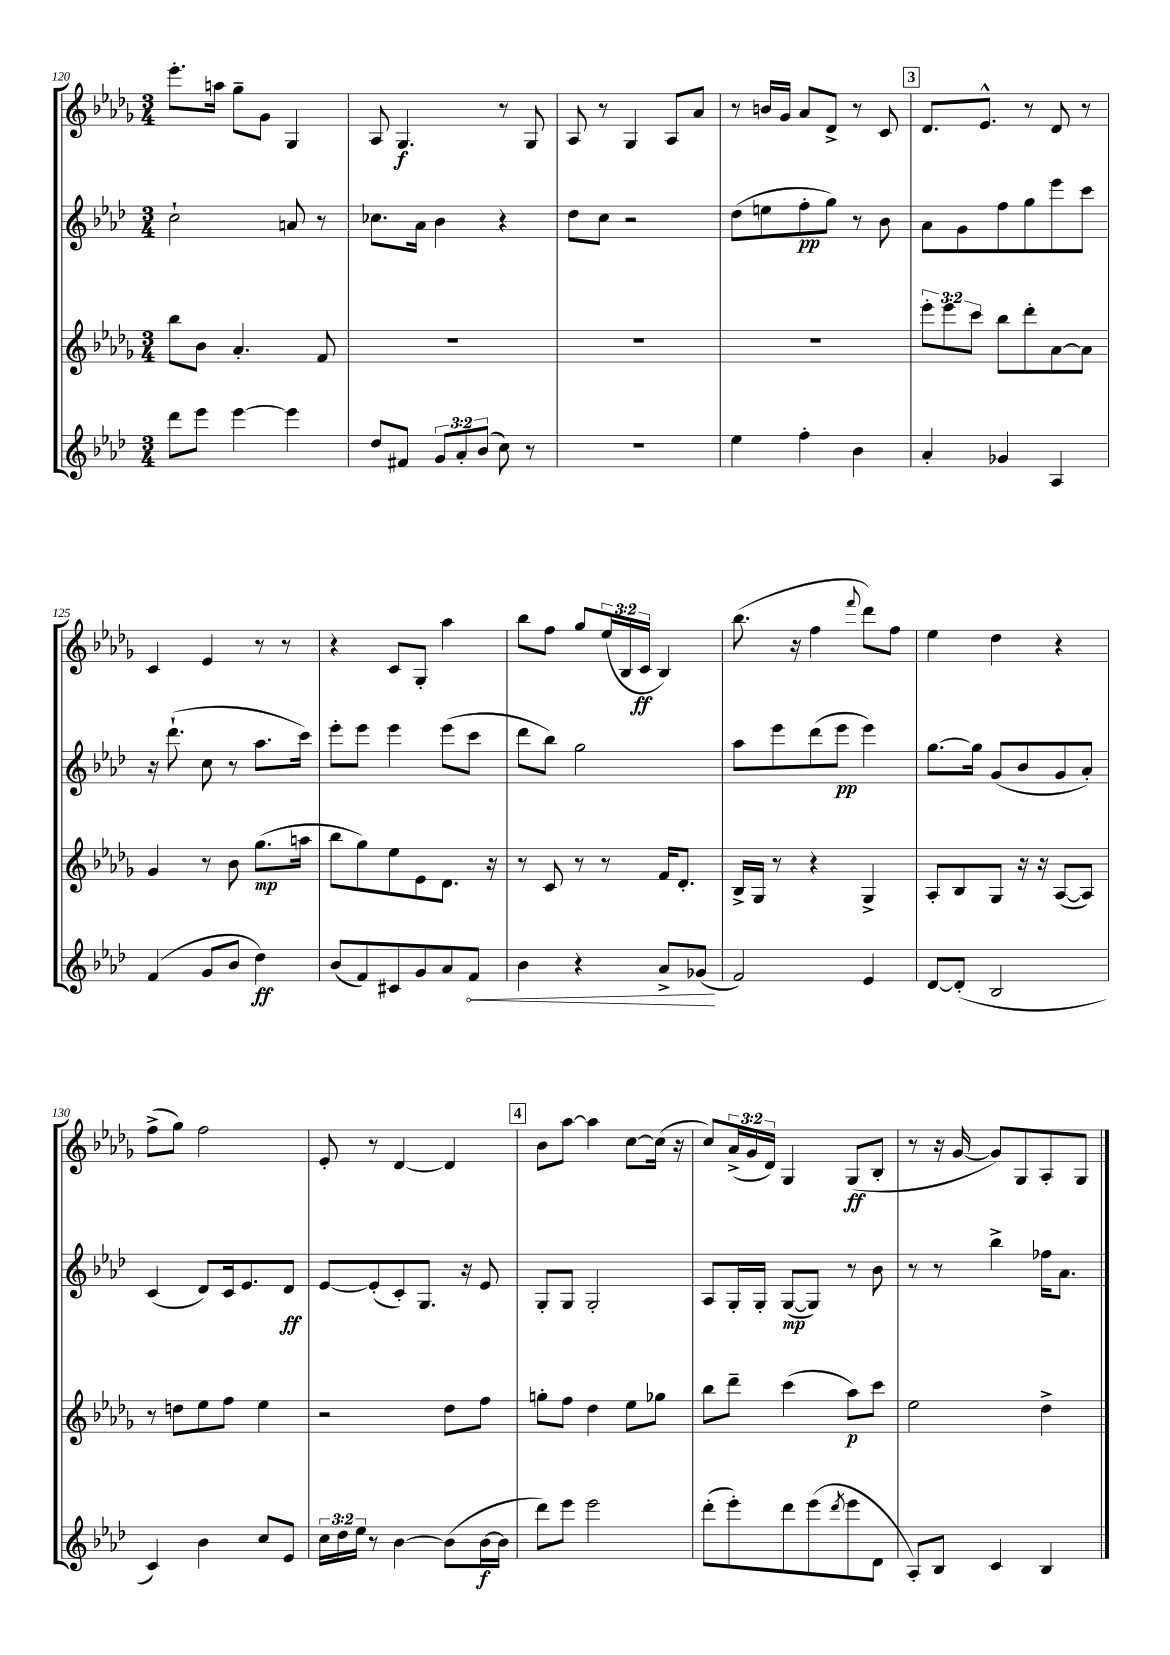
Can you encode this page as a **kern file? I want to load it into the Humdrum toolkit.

**kern	**kern	**kern	**kern
*staff4	*staff3	*staff2	*staff1
*clefG2	*clefG2	*clefG2	*clefG2
*k[b-e-a-d-]	*k[b-e-a-d-g-]	*k[b-e-a-d-]	*k[b-e-a-d-g-]
*M3/4	*M3/4	*M3/4	*M3/4
8ddd-\L	8bb-\L	2cc`\	8.eee-'\L
8eee-\J	8b-\J	.	.
.	.	.	16aa\Jk
[4eee-\	4.a-'/	.	8gg-~\L
.	.	.	8g-\J
4eee-\]	.	8a/	4G-/
.	8f/	8r	.
=	=	=	=
8dd-/L	2.r	8.cc-\L	8A-/
8f#/J	.	.	4.G-/
.	.	16a-\Jk	.
12g/L	.	4b-\	.
12a-'/	.	.	.
(12b-/J	.	.	.
8cc\)	.	4r	8r
8r	.	.	8G-/
=	=	=	=
2.r	2.r	8dd-\L	8A-/
.	.	8cc\J	8r
.	.	2r	4G-/
.	.	.	8A-/L
.	.	.	8a-/J
=	=	=	=
4ee-\	2.r	(8dd-\L	8r
.	.	8ee\	16b/LL
.	.	.	16g-/JJ
4ff'\	.	8ff'\	8a-/L
.	.	8gg\J)	8d-^/J
4b-\	.	8r	8r
.	.	8b-\	8c/
=	=	=	=
4a-'/	12eee-'\L	8a-\L	8.d-/L
.	12eee-\	.	.
.	.	8g\	.
.	12ccc\J	.	.
.	.	.	8.e-^^/J
4g-/	8bb-\L	8ff\	.
.	8ddd-'\	8gg\	8r
4A-/	[8a-\	8eee-\	8d-/
.	8a-\]J	8ccc\J	8r
=	=	=	=
(4f/	4g-/	16r	4c/
.	.	(8.ddd-`\	.
8g/L	8r	8cc\	4e-/
8b-/J	8b-\	8r	.
4dd-\)	(8.gg-\L	8.aa-\L	8r
.	.	.	8r
.	16aa\Jk	16ccc\Jk)	.
=	=	=	=
(8b-/L	8bb-\L	8eee-'\L	4r
8f/)	8gg-\)	8eee-\J	.
8c#/	8ee-\	4eee-\	8c/L
8g/	8e-\	.	8G-'/J
8a-/	8.d-\J	(8eee-\L	4aa-\
8f/J	.	8ccc\J	.
.	16r	.	.
=	=	=	=
4b-\	8r	8ddd-\L	8bb-\L
.	8c/	8bb-\J)	8ff\J
4r	8r	2gg\	8gg-/L
.	8r	.	(24ee-/L
.	.	.	24B-/
.	.	.	24c/JJ
8a-^/L	16f/LK	.	4B-/)
.	8.d-'/J	.	.
(8g-/J	.	.	.
=	=	=	=
2f/)	16B-^/LL	8aa-\L	(8.bb-\
.	16G-/JJ	.	.
.	8r	8eee-\	.
.	.	.	16r
.	4r	(8ddd-\	4ff\
.	.	8eee-\J	.
.	.	.	8qqfff/
4e-/	4G-^/	4eee-\)	8ddd-\L)
.	.	.	8ff\J
=	=	=	=
[8d-/L	8A-'/L	[8.gg\L	4ee-\
(8d-'/]J	8B-/	.	.
.	.	16gg\]Jk	.
2B-/	8G-/J	(8g/L	4dd-\
.	16r	8b-/	.
.	16r	.	.
.	([8A-/L	8g/	4r
.	8A-/]J)	8a-'/J)	.
=	=	=	=
4c/)	8r	(4c/	(8ff^\L
.	8dd\L	.	8gg-\J)
4b-\	8ee-\	8d-/L)	2ff\
.	8ff\J	16c/k	.
.	.	8.e-/	.
8cc/L	4ee-\	.	.
8e-/J	.	8d-/J	.
=	=	=	=
24cc\LL	2r	[8e-/L	8e-'/
24dd-\	.	.	.
24ee-\JJ	.	.	.
8r	.	(8e-'/]	8r
[4b-\	.	8c'/)	[4d-/
.	.	8.G/J	.
(8b-\]L	8dd-\L	.	4d-/]
.	.	16r	.
[16b-\L	8ff\J	8e-/	.
16b-\]JJ	.	.	.
=	=	=	=
8ddd-\L)	8gg'\L	8G'/L	8b-\L
8eee-\J	8ff\J	8G/J	[8aa-\J
2eee-\	4dd-\	2G'/	4aa-\]
.	8ee-\L	.	[8cc\L
.	8gg-\J	.	(16cc\]Jk
.	.	.	16r
=	=	=	=
(8ddd-'\L	8bb-\L	8A-/L	8cc/L)
8eee-'\)	8ddd-~\J	16G'/L	(24a-^/L
.	.	.	24g-/
.	.	16G'/JJ	.
.	.	.	24d-/JJ)
8ddd-\	(4ccc\	([8G/L	4G-/
(8eee-\	.	8G/]J)	.
8qddd-/	.	.	.
8eee-\	8aa-\L)	8r	(8G-/L
8d-\J	8ccc\J	8b-\	8B-'/J
=	=	=	=
8A-'/L)	2ee-\	8r	8r
8B-/J	.	8r	16r
.	.	.	[16g-/
4c/	.	4bb-^\	8g-/]L)
.	.	.	8G-/
4B-/	4dd-^\	16ff-\LK	8A-'/
.	.	8.a-\J	.
.	.	.	8G-/J
==	==	==	==
*-	*-	*-	*-
